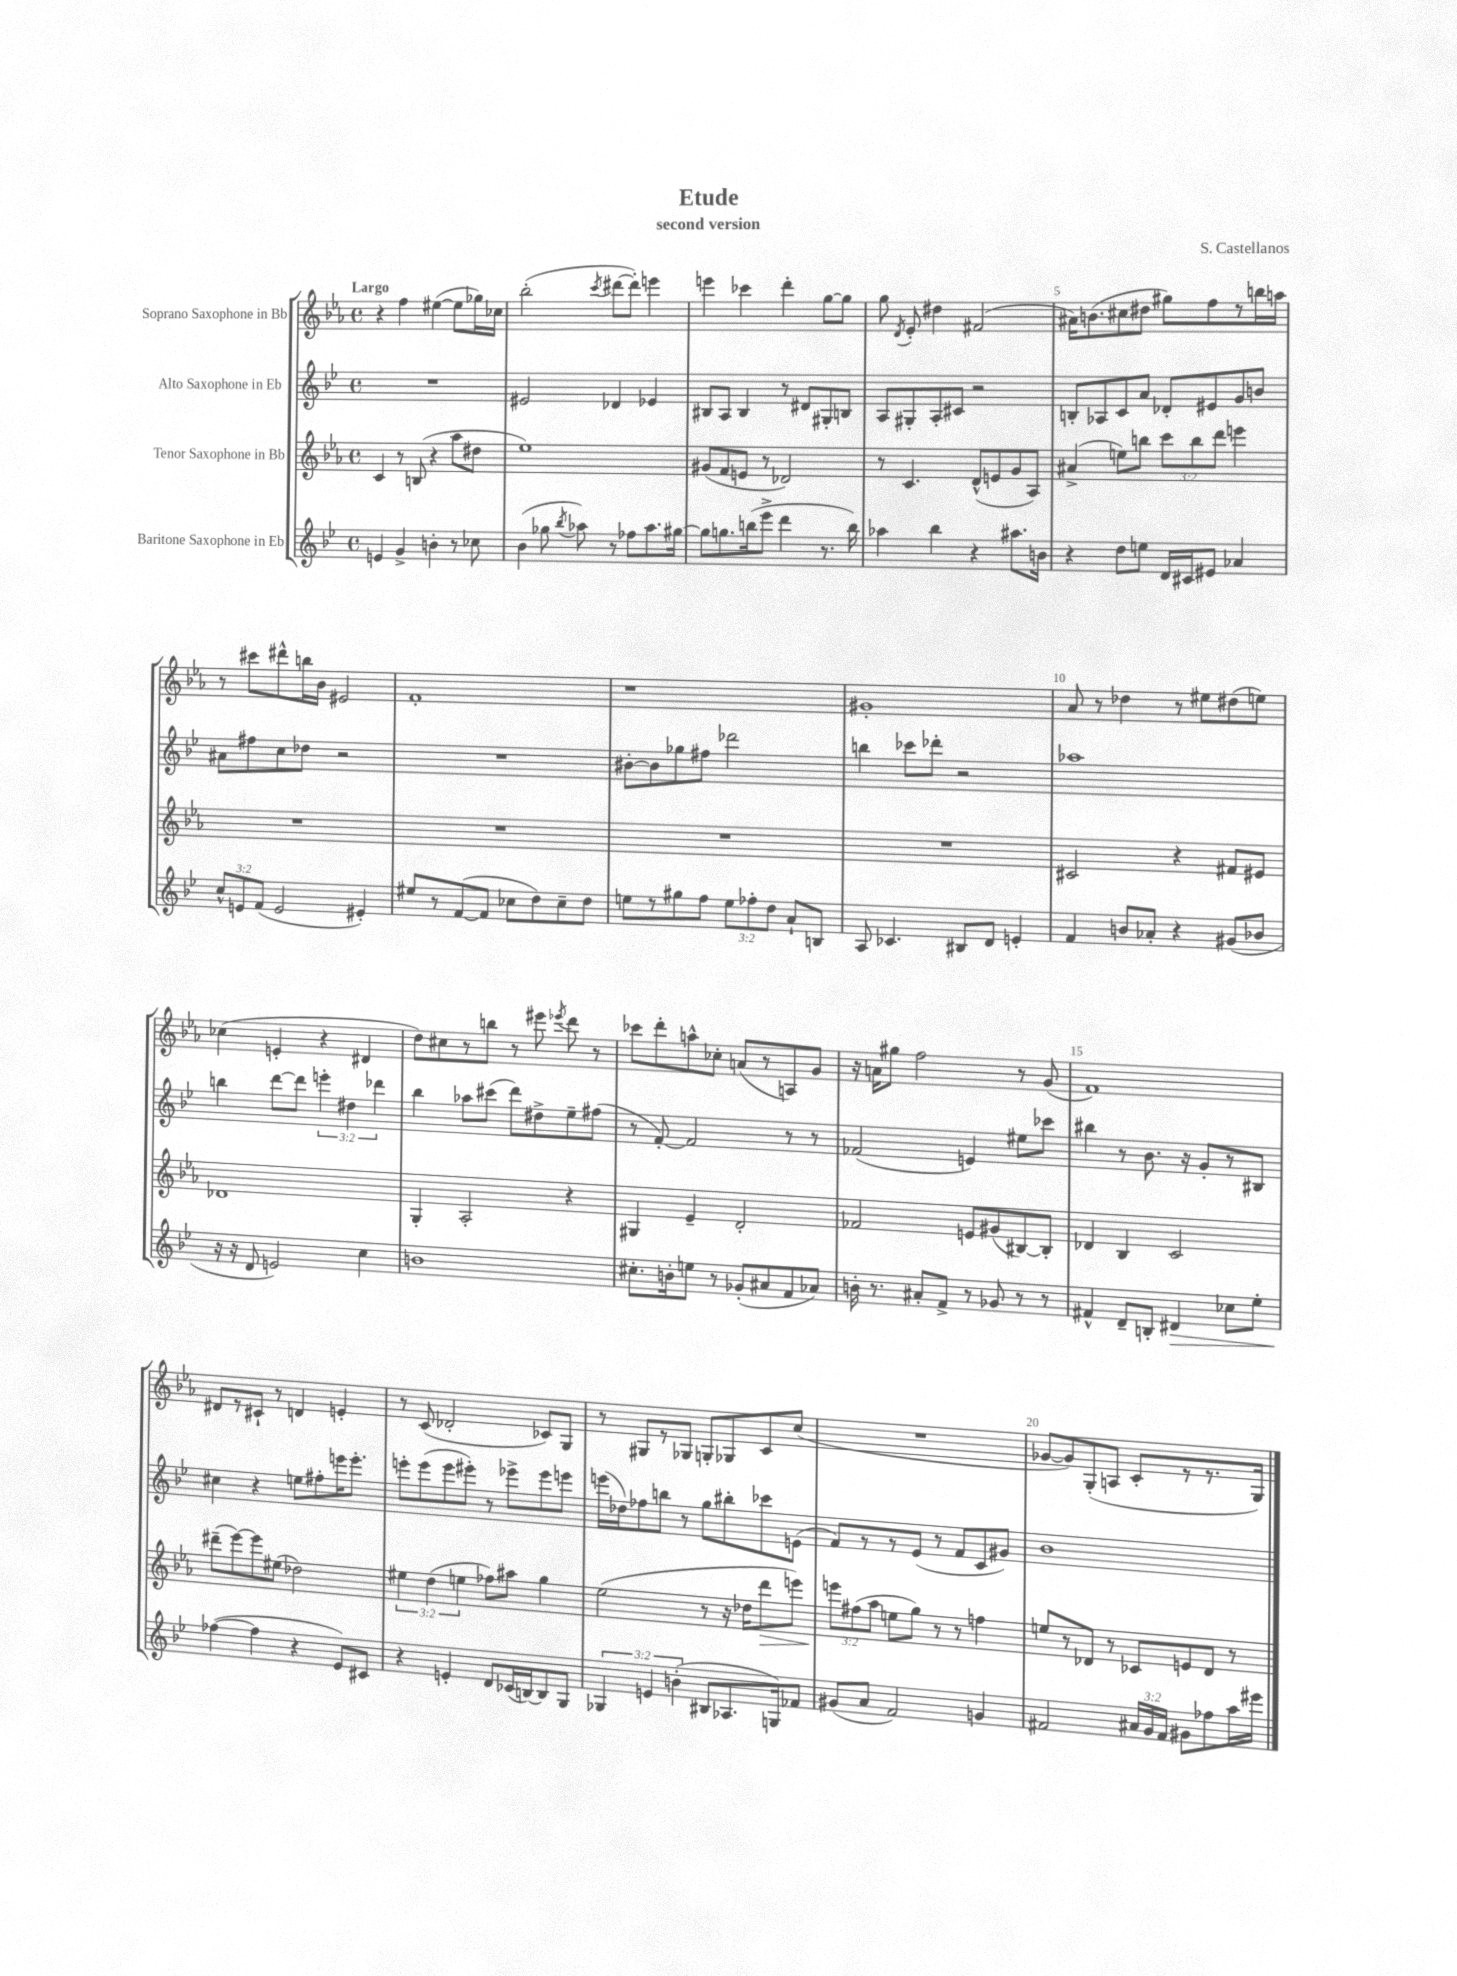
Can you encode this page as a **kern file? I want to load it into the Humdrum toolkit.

**kern	**dynam	**kern	**dynam	**kern	**kern
*part4	*part4	*part3	*part3	*part2	*part1
*staff4	*staff4	*staff3	*staff3	*staff2	*staff1
*I"Baritone Saxophone in Eb	*	*I"Tenor Saxophone in Bb	*	*I"Alto Saxophone in Eb	*I"Soprano Saxophone in Bb
*clefG2	*	*clefG2	*	*clefG2	*clefG2
*k[b-e-]	*	*k[b-e-a-]	*	*k[b-e-]	*k[b-e-a-]
*M4/4	*	*M4/4	*	*M4/4	*M4/4
*met(c)	*	*met(c)	*	*met(c)	*met(c)
=1	=1	=1	=1	=1	=1
!	!	!	!	!	!LO:TX:a:B:t=Largo
4en/	.	4c/	.	1r	4r
4g^/	.	8r	.	.	4ff\
.	.	(8Bn/	.	.	.
4bn'\	.	4r	.	.	([4ee#X\
8r	.	8aa-\L	.	.	8ee#\L]
8cc-X\	.	8dd#X\J	.	.	16gg-X\L)
.	.	.	.	.	16cc-X\JJ
=2	=2	=2	=2	=2	=2
(4b-\	.	1ee-)	.	2e#X/	(2bb-'\
8gg-X\	.	.	.	.	.
8qbb-/	.	.	.	.	.
8aa-X\)	.	.	.	.	.
.	.	.	.	.	8qccc/
8r	.	.	.	4d-X/	[8ddd#X\L
8ff-X\L	.	.	.	.	8ddd#'\J])
8.aa-\	.	.	.	4e-X/	4eeen\
[16gg#X\Jk	.	.	.	.	.
=3	=3	=3	=3	=3	=3
8gg#\L]	.	(8g#X/L	.	8B#X/L	4eeen\
8.ggn\	.	8f/	.	8A/J	.
.	.	8en/J	.	4B#/	4ccc-X\
(16bbn\k	.	.	.	.	.
8eee-^\J	.	8r	.	.	.
4ddd\	.	2d-X/)	.	8r	4ddd'\
.	.	.	.	8d#X/L	.
8.r	.	.	.	8G#X'/	[8gg\L
.	.	.	.	8Bn/J	8gg\J]
16bb\)	.	.	.	.	.
=4	=4	=4	=4	=4	=4
4aa-X\	.	8r	.	8A/L	8gg\
.	.	.	.	.	8qd/
.	.	4.c/	.	8G#X'/	8e-'/
4bb-\	.	.	.	8A'/	4dd#X\
.	.	.	.	8c#X/J	.
4r	.	(8d^^/L	.	2r	(2f#X/
.	.	8en/	.	.	.
8.aa#X\L	.	8g/	.	.	.
.	.	8A-/J)	.	.	.
16bn\Jk	.	.	.	.	.
=5	=5	=5	=5	=5	=5
4r	.	(4a#X^/	.	8Bn'/L	16a#X\KL)
.	.	.	.	.	(8.bn\
.	.	.	.	8A-X/	.
8dd\L	.	8een\L)	.	8c/	8cc#X\
8een\J	.	8bbn\J	.	8a/J	8dd#X\J
16d/LL	.	12ccc\L	.	8d-X'/L	8gg#X\L)
16c#X/J	.	.	.	.	.
.	.	12bb\	.	.	.
8e#X/J	.	.	.	8e#X/	8ff\
.	.	12ddd\J	.	.	.
4a-X/	.	4eeen\	.	8g/	8r
.	.	.	.	8bn/J	16bbn\L
.	.	.	.	.	16aan\JJ
!!LO:LB:g=z
=6	=6	=6	=6	=6	=6
12cc^^/L	.	1r	.	8a#X\L	8r
12en/	.	.	.	.	.
.	.	.	.	8ff#X\	8ccc#X\L
(12f/J	.	.	.	.	.
2e/	.	.	.	8cc\	8ddd#X^^\
.	.	.	.	8dd-X\J	16bbn\L
.	.	.	.	.	16b-\JJ
.	.	.	.	2r	2e#X/
4e#X'/)	.	.	.	.	.
=7	=7	=7	=7	=7	=7
8ee#X/L	.	1r	.	1r	1f'
8r	.	.	.	.	.
([8f/	.	.	.	.	.
8f/J]	.	.	.	.	.
8cc-X\L	.	.	.	.	.
8dd\)	.	.	.	.	.
8cc-~\	.	.	.	.	.
8dd\J	.	.	.	.	.
=8	=8	=8	=8	=8	=8
8een\L	.	1r	.	[8b#X'\L	1r
8r	.	.	.	8b#\]	.
8gg#X\	.	.	.	8gg-X\	.
8ff\J	.	.	.	8ff#X\J	.
12ee\L	.	.	.	2ddd-X\	.
12ff-X'\	.	.	.	.	.
12dd\J	.	.	.	.	.
8a`/L	.	.	.	.	.
8Bn/J	.	.	.	.	.
=9	=9	=9	=9	=9	=9
8A/	.	1r	.	4bbn\	1g#X'
4.c-X/	.	.	.	.	.
.	.	.	.	8ccc-X\L	.
.	.	.	.	8ddd-X'\J	.
8B#X/L	.	.	.	2r	.
8d/J	.	.	.	.	.
4en'/	.	.	.	.	.
=10	=10	=10	=10	=10	=10
4f/	.	2c#X/	.	1aa-X	8a-/
.	.	.	.	.	8r
8bn/L	.	.	.	.	4dd-X\
8a-X'/J	.	.	.	.	.
4r	.	4r	.	.	8r
.	.	.	.	.	8ee#X\L
(8g#X/L	.	8f#X/L	.	.	(8dd#X\
8b-X/J	.	8e#X/J	.	.	8een\J)
!!LO:LB:g=z
=11	=11	=11	=11	=11	=11
16r	.	1d-X	.	4bbn\	(4cc-X\
16r	.	.	.	.	.
8d/	.	.	.	.	.
2en/)	.	.	.	[8ddd\L	4en'/
.	.	.	.	8ddd\J]	.
.	.	.	.	6eeen'\	4r
.	.	.	.	6dd#X\	.
4cc\	.	.	.	.	4d#X/
.	.	.	.	6ddd-X\	.
=12	=12	=12	=12	=12	=12
1bn	.	4G'/	.	4bb-\	8dd\L)
.	.	.	.	.	8cc#X\
.	.	2A-'/	.	8aa-X\L	8r
.	.	.	.	(8ccc#X\J	8bbn\J
.	.	.	.	8ddd\L)	8r
.	.	.	.	8dd#X^\	8eee#X\
.	.	.	.	.	8qeee-X/
.	.	4r	.	8ee-~\	8ddd\
.	.	.	.	(8ff#X\J	8r
=13	=13	=13	=13	=13	=13
8.cc#X'\L	.	4G#X/	.	8r	8ccc-X\L
.	.	.	.	[8f'/)	8ddd'\
16bn'\k	.	.	.	.	.
8een\J	.	4e-~/	.	2f/]	8aan^^\
8r	.	.	.	.	8cc-X'\J
(8g-X'/L	.	2d'/	.	.	(8an/L
8a#X/	.	.	.	.	8r
8f/	.	.	.	8r	8An/)
8a-X/J)	.	.	.	8r	8g/J
=14	=14	=14	=14	=14	=14
16bn'\	.	2f-X/	.	(2f-X/	16r
8.r	.	.	.	.	16an\KL
.	.	.	.	.	8gg#X\J
8a#X'/L	.	.	.	.	2ff\
8f^/J	.	.	.	.	.
8r	.	8en/L	.	4en/)	.
8g-X/	.	(8g#X/	.	.	.
8r	.	[8B#X/)	.	8ee#X\L	8r
8r	.	8B#'/J]	.	8ccc-X\J	(8g/
=15	=15	=15	=15	=15	=15
4f#X^^/	.	4d-X/	.	4bb#X\	1f)
8d~/L	.	4B-/	.	8r	.
8Bn'/J	.	.	.	8.b-\	.
!	!LO:HP:b	!	!	!	!
4d#X/	>	2c/	.	.	.
.	.	.	.	16r	.
.	.	.	.	8g'/L	.
8cc-X\L	.	.	.	8r	.
8ee-'\J	.	.	.	8B#X/J	.
!!LO:LB:g=z
=16	=16	=16	=16	=16	=16
([4ff-X\	.	(8ddd#X~\L	.	4cc#X\	8d#X/L
.	.	[8eee-\)	.	.	8r
4ff-\]	]	8eee-\]	.	4r	8c#X`/J
.	.	(8ee#X\J	.	.	8r
4r	.	2dd-X\)	.	8een\L	4dn/
.	.	.	.	8ff#X'\	.
8e-/L)	.	.	.	16eeen\K	4en'/
.	.	.	.	8.eee'\J	.
8c#X/J	.	.	.	.	.
=17	=17	=17	=17	=17	=17
4r	.	6ee#X\	.	8eeen'\L	8r
.	.	.	.	(8eee\	(8c/
.	.	(6dd\	.	.	.
4en'/	.	.	.	8eee\	2d-X'/
.	.	6een\	.	.	.
.	.	.	.	8eee#X'\J)	.
8d/L	.	8ff-X\L)	.	8r	.
(16c-X/L	.	8aa#X\J	.	8eee-X^\L	.
[16Bn/J)	.	.	.	.	.
8B/]	.	4gg\	.	8eee-\	8c-X/L)
8G/J	.	.	.	8eeen\J	8G/J
=18	=18	=18	=18	=18	=18
6G-X/	.	(2ee-\	.	(16eeen\LL	8r
.	.	.	.	16dd-X\J)	.
.	.	.	.	8ff-X\	8G#X/L
6en/	.	.	.	.	.
.	.	.	.	8bbn\J	8r
(6bn'\	.	.	.	.	.
.	.	.	.	8r	8G-X/J
8B#X/L	.	8r	.	8gg\L	8Gn'/L
8.A-X/	.	16r	.	8bb#X'\	8G-X/
.	.	16dd-X\KL	.	.	.
!	!	!	!LO:HP:b	!	!
.	.	8ddd\	>	8ccc-X\	8c/
16Gn/k)	.	.	.	.	.
8f-X/J	.	8eeen\J)	.	(8en\J	(8cc/J
=19	=19	=19	=19	=19	=19
(8g#X/L	.	12eeen\L	.	8f/L)	1r
.	.	(12ff#X\	]	.	.
8a/J	.	.	.	8r	.
.	.	12aa-\J	.	.	.
2f/)	.	8een\L	.	8r	.
.	.	8gg\J)	.	(8e-/J	.
.	.	8r	.	8r	.
.	.	8r	.	8f/L	.
4gn/	.	4ffn\	.	8c/	.
.	.	.	.	8g#X/J)	.
=20	=20	=20	=20	=20	=20
2f#X/	.	8een/L	.	1b-	[8g-X/L
.	.	8r	.	.	8g-/])
.	.	8d-X/J	.	.	(8G'/
.	.	8r	.	.	8An/J
24a#X/LL	.	8c-X/L	.	.	8c'/L
24g/	.	.	.	.	.
24f#/JJ	.	.	.	.	.
8g#X\L	.	8en/	.	.	8r
8ff-X\	.	8d-/J	.	.	8.r
16aa\L	.	8r	.	.	.
16eee#X\JJ	.	.	.	.	16G/Jk)
==	==	==	==	==	==
*-	*-	*-	*-	*-	*-
